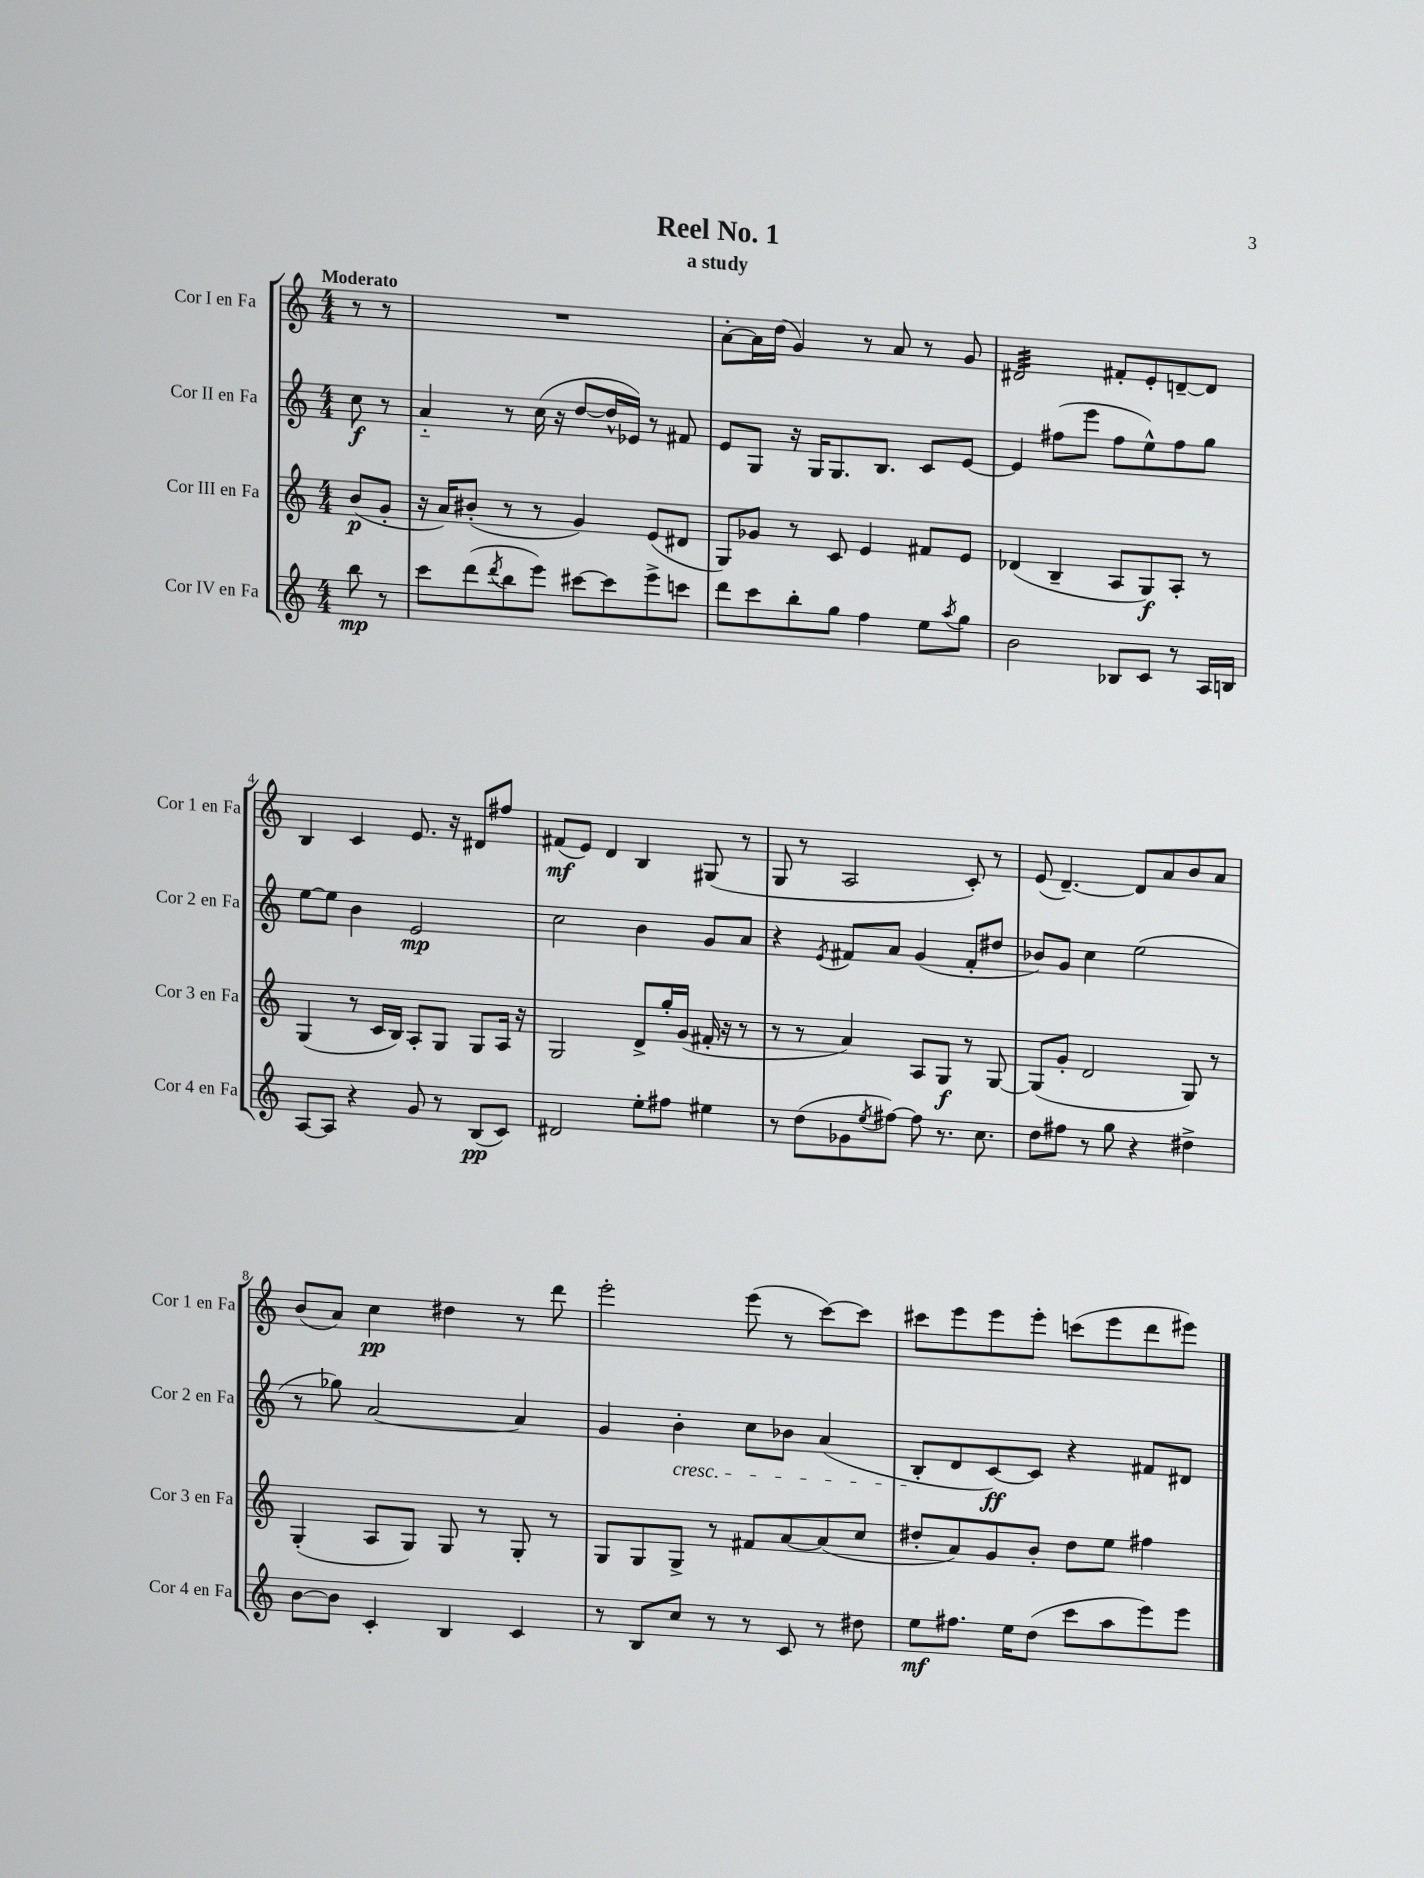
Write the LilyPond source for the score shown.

\header { title = "Reel No. 1" subtitle = "a study" }
<<
\new StaffGroup <<
\new Staff = "s0" \with { instrumentName = "Cor I en Fa" shortInstrumentName = "Cor 1 en Fa" } {
    \clef treble \key c \major \numericTimeSignature \time 4/4 \partial 4 \tempo "Moderato"
    r8 r8 |
    R1 |
    a'8~-. a'16 d''16( g'4) r8 a'8 r8 g'8 |
    dis'2:32 fis'8-. e'8-. d'8~-- d'8 |
    b4 c'4 e'8. r16 dis'8 fis''8 |
    fis'8\mf( e'8) d'4 b4 gis8( r8 |
    g8 r8 a2 c'8-.) r8 |
    e'8( d'4.~--) d'8 a'8 b'8 a'8 |
    b'8( a'8) c''4\pp dis''4 r8 d'''8 |
    e'''2-. e'''8( r8 c'''8~) c'''8 |
    cis'''8 e'''8 e'''8 e'''8-. c'''8( e'''8 d'''8 eis'''8) \bar "|." |
}
\new Staff = "s1" \with { instrumentName = "Cor II en Fa" shortInstrumentName = "Cor 2 en Fa" } {
    \clef treble \key c \major \numericTimeSignature \time 4/4 \partial 4
    c''8\f r8 |
    a'4-_ r8 c''16( r16 d''8~ d''16-^ ees'16) r8 fis'8 |
    e'8 g8 r16 g16 g8. b8. c'8 e'8~ |
    e'4 fis''8( e'''8 fis''8 e''8-^) fis''8 g''8 |
    e''8~ e''8 b'4 e'2\mp |
    c''2 b'4 g'8 a'8 |
    r4 \acciaccatura { e'8 } fis'8 a'8 g'4( fis'8-. dis''8 |
    bes'8) g'8 c''4 e''2( |
    r8 ges''8) a'2~ a'4 |
    g'4 b'4-.\cresc c''8 bes'8 a'4( |
    b8-.\! d'8 c'8~\ff) c'8 r4 fis'8 dis'8 \bar "|." |
}
\new Staff = "s2" \with { instrumentName = "Cor III en Fa" shortInstrumentName = "Cor 3 en Fa" } {
    \clef treble \key c \major \numericTimeSignature \time 4/4 \partial 4
    b'8\p( g'8-. |
    r16 a'16) bis'8-.( r8 r8 g'4) e'8( dis'8 |
    g8) ges'8 r8 c'8 e'4 fis'8 e'8 |
    des'4( b4-- a8 g8\f) a8-. r8 |
    g4( r8 c'16 b16) a8-. g8 g8 a16 r16 |
    g2 d'8-> g''16-. g'16( fis'16-. r16 r8 |
    r8 r8 a'4) a8 g8\f r8 g8~ |
    g8( g'8-. d'2 g8) r8 |
    g4-.( a8 g8) g8 r8 g8-. r8 |
    g8 g8 g8-> r8 fis'8 a'8~ a'8( c''8 |
    dis''8-. a'8) g'8 b'8-. dis''8 e''8 fis''4 \bar "|." |
}
\new Staff = "s3" \with { instrumentName = "Cor IV en Fa" shortInstrumentName = "Cor 4 en Fa" } {
    \clef treble \key c \major \numericTimeSignature \time 4/4 \partial 4
    b''8\mp r8 |
    c'''8 d'''8( \acciaccatura { d'''8 } b''8 e'''8) cis'''8~ cis'''8 e'''8-> c'''8 |
    d'''8 c'''8 b''8-. g''8 f''4 e''8 \acciaccatura { a''8 } g''8 |
    b'2 bes8 c'8 r8 a16 b16 |
    a8~ a8 r4 g'8 r8 b8\pp( c'8) |
    dis'2 e''8-. fis''8 eis''4 |
    r8 d''8( ges'8 \acciaccatura { e''8 } fis''8~) fis''8 r8. c''8. |
    d''8 fis''8 r8 g''8 r4 dis''4-> |
    b'8~ b'8 c'4-. b4 c'4 |
    r8 b8 c''8 r8 r8 c'8 r8 dis''8 |
    e''8\mf fis''8. e''16 d''8( c'''8 a''8 e'''8) e'''8 \bar "|." |
}
>>
>>
